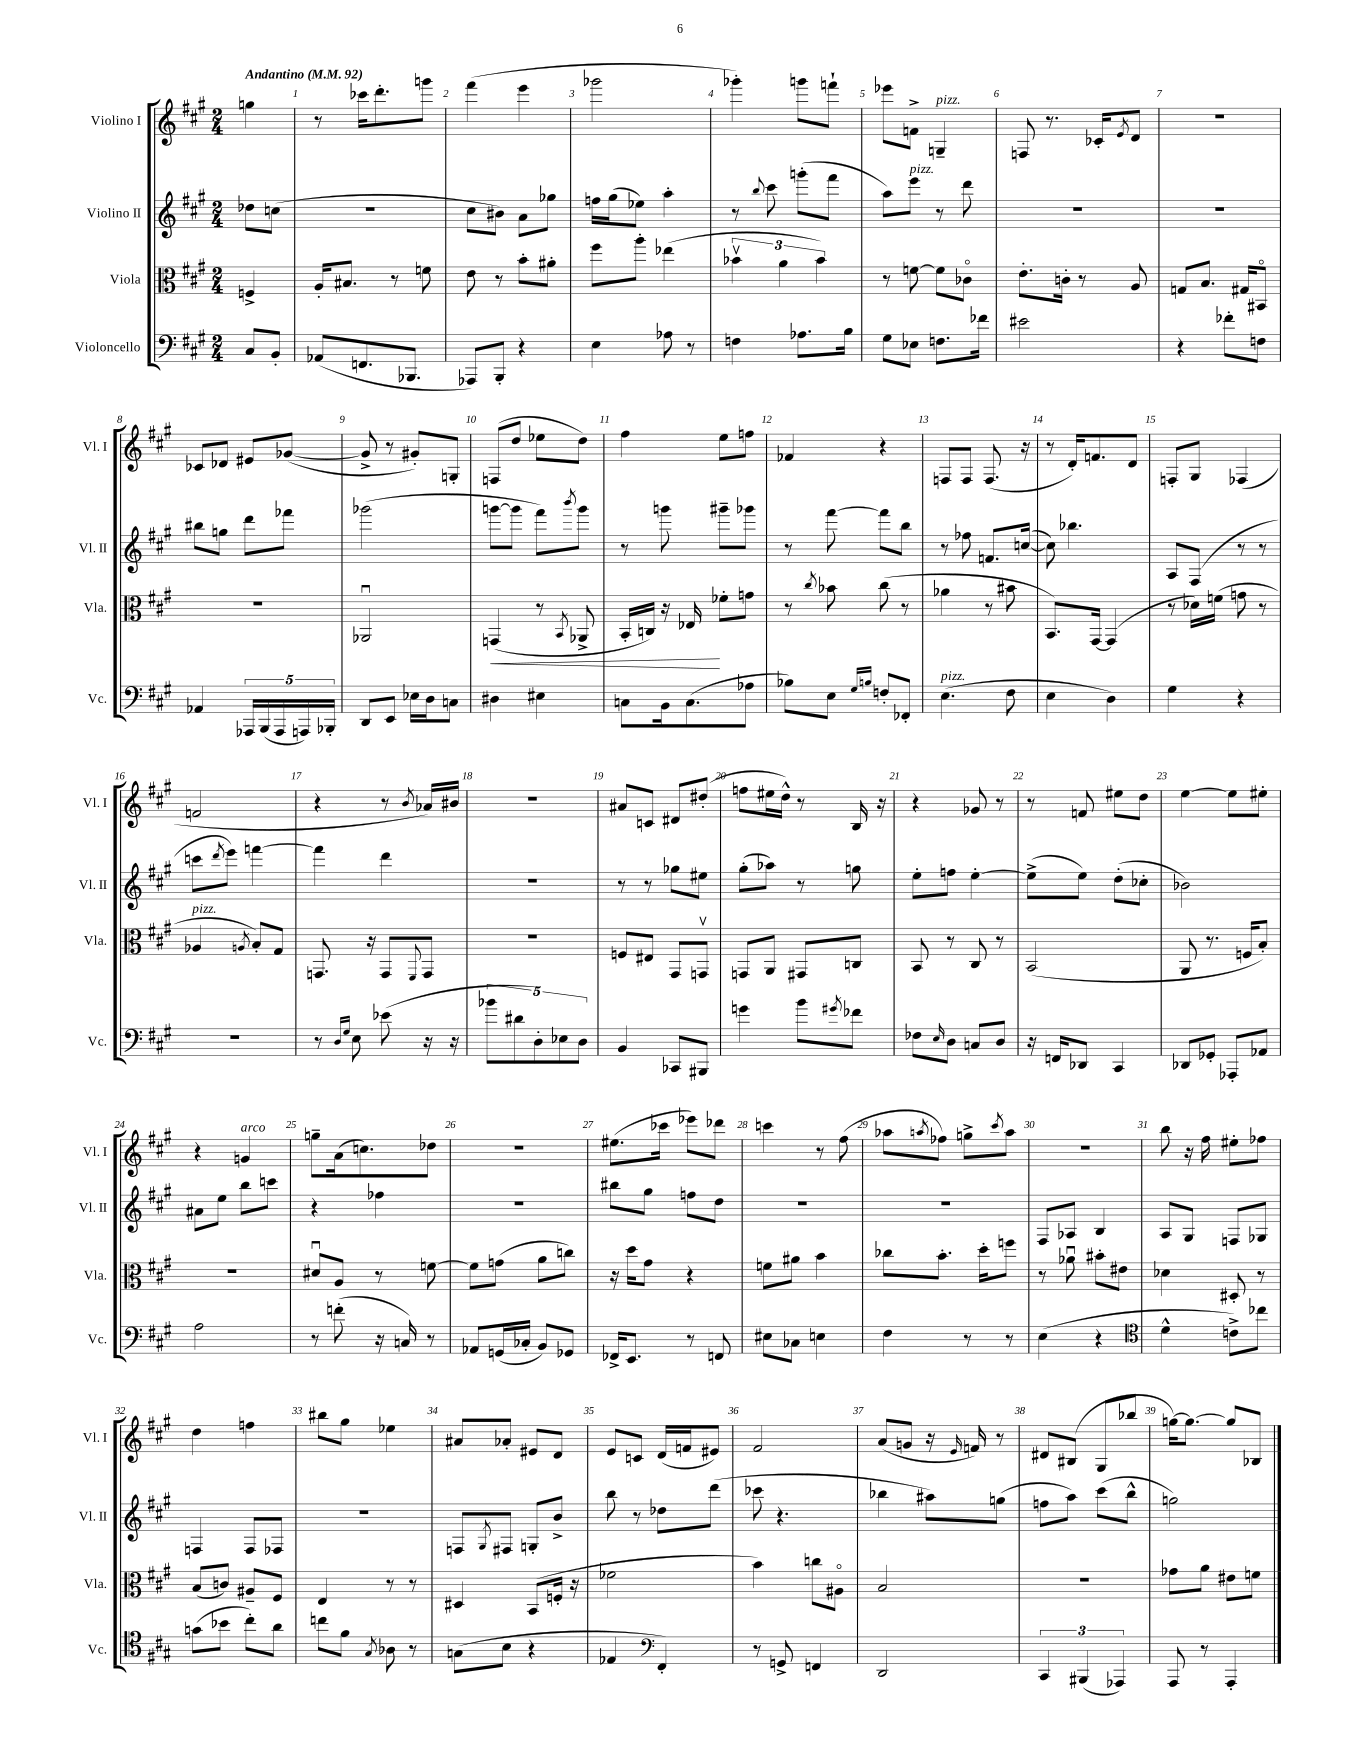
<<
\new StaffGroup <<
\new Staff = "s0" \with { instrumentName = "Violino I" shortInstrumentName = "Vl. I" } {
    \clef treble \key a \major \numericTimeSignature \time 2/4 \partial 4 \tempo "Andantino" 4 = 92
    g''4 |
    r8 ces'''16 d'''8.-. g'''8 |
    fis'''4( e'''4 |
    ges'''2 |
    ges'''4-.) g'''8 f'''8-! |
    ees'''8 f'8-> g4--^\markup { \italic "pizz." } |
    f8 r8. ces'16-. \acciaccatura { e'8 } d'8 |
    r2 |
    ces'8 des'8 eis'8 ges'8~( |
    ges'8-> r8 gis'8-.) g8-. |
    f8( d''8 ees''8 d''8) |
    fis''4 e''8 f''8 |
    fes'4 r4 |
    f8 f8 f8.( r16 |
    r8 d'16-.) f'8. d'8 |
    f8-. gis8 fes4( |
    f'2 |
    r4 r8 \acciaccatura { b'8 } aes'16) bis'16 |
    R2 |
    ais'8 c'8 dis'8 dis''8-.( |
    f''8 eis''16 d''16-^) r8 b16 r16 |
    r4 ges'8 r8 |
    r8 f'8 eis''8 d''8 |
    e''4~ e''8 eis''8-. |
    r4 g'4^\markup { \italic "arco" } |
    g''8-- a'16( c''8.) des''8 |
    R2 |
    eis''8.( ces'''16 ees'''8) des'''8 |
    c'''4 r8 fis''8( |
    aes''8 \acciaccatura { a''8 } fes''8) g''8-> \acciaccatura { cis'''8 } a''8 |
    R2 |
    b''8 r16 fis''16 eis''8-. fes''8 |
    d''4 f''4 |
    bis''8 gis''8 ees''4 |
    ais'8 aes'8-. eis'8 d'8 |
    e'8 c'8 d'16( f'16 eis'8) |
    fis'2 |
    a'8( g'8 r16 \grace { e'16 } f'16) r8 |
    dis'8 bis8( gis8 bes''8 |
    g''16~) g''8.~ g''8 bes8 \bar "|." |
}
\new Staff = "s1" \with { instrumentName = "Violino II" shortInstrumentName = "Vl. II" } {
    \clef treble \key a \major \numericTimeSignature \time 2/4 \partial 4
    des''8 c''8( |
    r2 |
    cis''8 bis'8) a'8 ges''8 |
    f''16 gis''16( ees''8) a''4-. |
    r8 \appoggiatura { b''8 } cis'''8 g'''8-.( fis'''8 |
    a''8) e'''8^\markup { \italic "pizz." } r8 d'''8 |
    R2 |
    R2 |
    bis''8 g''8 d'''8 fes'''8 |
    ges'''2( |
    g'''8~ g'''8 fis'''8) \acciaccatura { b'''8 } g'''8 |
    r8 g'''8 gis'''8-- ges'''8 |
    r8 fis'''8~ fis'''8 b''8 |
    r8 fes''8 f'8. c''16~( |
    c''8) bes''4. |
    a8 fis8( r8 r8 |
    c'''8 \acciaccatura { d'''8 } e'''8) f'''4~ |
    f'''4 d'''4 |
    r2 |
    r8 r8 ges''8 eis''8 |
    gis''8-.( aes''8) r8 g''8 |
    e''8-. f''8 e''4~-. |
    e''8->( e''8) d''8-.( ces''8-. |
    bes'2) |
    ais'8 e''8 b''8 c'''8 |
    r4 fes''4 |
    r2 |
    bis''8 gis''8 f''8 d''8 |
    R2 |
    R2 |
    fis8 aes8 b4 |
    a8 gis8 f8 ges8 |
    f4 f8 fes8 |
    r2 |
    f8 \acciaccatura { gis8 } fis8 g8-. b'8-> |
    b''8 r8 des''8 d'''8( |
    ces'''8 r4. |
    bes''4 ais''8) g''8( |
    f''8 a''8) cis'''8( b''8-^ |
    g''2) \bar "|." |
}
\new Staff = "s2" \with { instrumentName = "Viola" shortInstrumentName = "Vla." } {
    \clef alto \key a \major \numericTimeSignature \time 2/4 \partial 4
    f4-> |
    a16-. bis8. r8 f'8 |
    e'8 r8 b'8-. ais'8-. |
    fis''8 a''8-. ees''4( |
    \tuplet 3/2 { bes'4\upbow a'4 bes'4) } |
    r8 f'8~ f'8 ces'8\flageolet |
    e'8.-. c'16-. r8 a8 |
    g8 b8. gis16 bis,8\flageolet |
    R2 |
    aes,2\downbow |
    g,4\<( r8 \acciaccatura { b,8 } aes,8-> |
    b,16-. c16) r16 ees16\! fes'8-. g'8 |
    r8 \acciaccatura { cis''8 } bes'8 cis''8( r8 |
    aes'4 r8 bis'8 |
    b,8.) gis,16~ gis,4( |
    r8 des'16) f'16( g'8 r8 |
    aes4^\markup { \italic "pizz." } \acciaccatura { a8 } b8-.) gis8 |
    g,8. r16 g,8 \appoggiatura { fis,8 } g,8 |
    R2 |
    f8 eis8 gis,8 g,8\upbow |
    g,8 a,8 gis,8 c8 |
    b,8 r8 cis8 r8 |
    b,2( |
    a,8 r8. f16 b8-.) |
    r2 |
    dis'8\downbow a8 r8 f'8~ |
    f'8 g'8( a'8 c''8) |
    r16 d''16 gis'8 r4 |
    f'8 ais'8 b'4 |
    ces''8 b'8.-. d''16-. f''8 |
    r8 aes'8\downbow bis'8-. eis'8 |
    des'4 dis8-. r8 |
    b8( c'8) ais8-- fis8 |
    e4 r8 r8 |
    dis4 b,8( f16-. r16 |
    fes'2 |
    b'4) c''8 ais8\flageolet |
    b2 |
    R2 |
    ges'8 a'8 eis'8 f'8 \bar "|." |
}
\new Staff = "s3" \with { instrumentName = "Violoncello" shortInstrumentName = "Vc." } {
    \clef bass \key a \major \numericTimeSignature \time 2/4 \partial 4
    cis8 b,8-. |
    aes,8( f,8. bes,,8. |
    aes,,8) b,,8-. r4 |
    e4 aes8 r8 |
    f4 aes8. b16 |
    gis8 ees8 f8. fes'16 |
    eis'2 |
    r4 fes'8-. f8 |
    aes,4 \tuplet 5/4 { aes,,16 b,,16( aes,,16 a,,16) bes,,16-. } |
    d,8 e,8 ees16 d16 c8 |
    dis4 eis4 |
    c8 b,16 c8.( aes8 |
    bes8) e8 \grace { gis16 b16 } f8-. fes,8-. |
    e4.^\markup { \italic "pizz." }( fis8 |
    e4 d4) |
    gis4 r4 |
    r2 |
    r8 \grace { d16 gis16 } e8 ees'8( r16 r16 |
    \tuplet 5/4 { bes'8 dis'8 d8-.) ees8 d8 } |
    b,4 ces,8 bis,,8 |
    g'4 b'8 \acciaccatura { gis'8 } fes'8 |
    fes8 \grace { e16 } d8 c8 d8 |
    r16 f,16 des,8 cis,4 |
    des,8 ges,8-. aes,,8-. aes,8 |
    a2 |
    r8 f'8-.( r16 c16) r8 |
    aes,8 g,16( ces16-. b,8) ges,8 |
    fes,16-> e,8. r8 f,8 |
    eis8 ces8 e4 |
    fis4 r8 r8 |
    e4( r4 |
    \clef tenor d'4-^ c'8->) ces''8 |
    g'8( bes'8 cis''8-.) a'8 |
    c''8 fis'8 \acciaccatura { gis8 } aes8 r8 |
    g8( b8 r4 |
    ees4 \clef bass fis,4-.) |
    r8 g,8-> f,4 |
    d,2 |
    \tuplet 3/2 { cis,4 bis,,4( aes,,4) } |
    a,,8 r8 a,,4-. \bar "|." |
}
>>
>>
\layout { \context { \Score \override BarNumber.break-visibility = ##(#f #t #t) barNumberVisibility = #all-bar-numbers-visible } }
